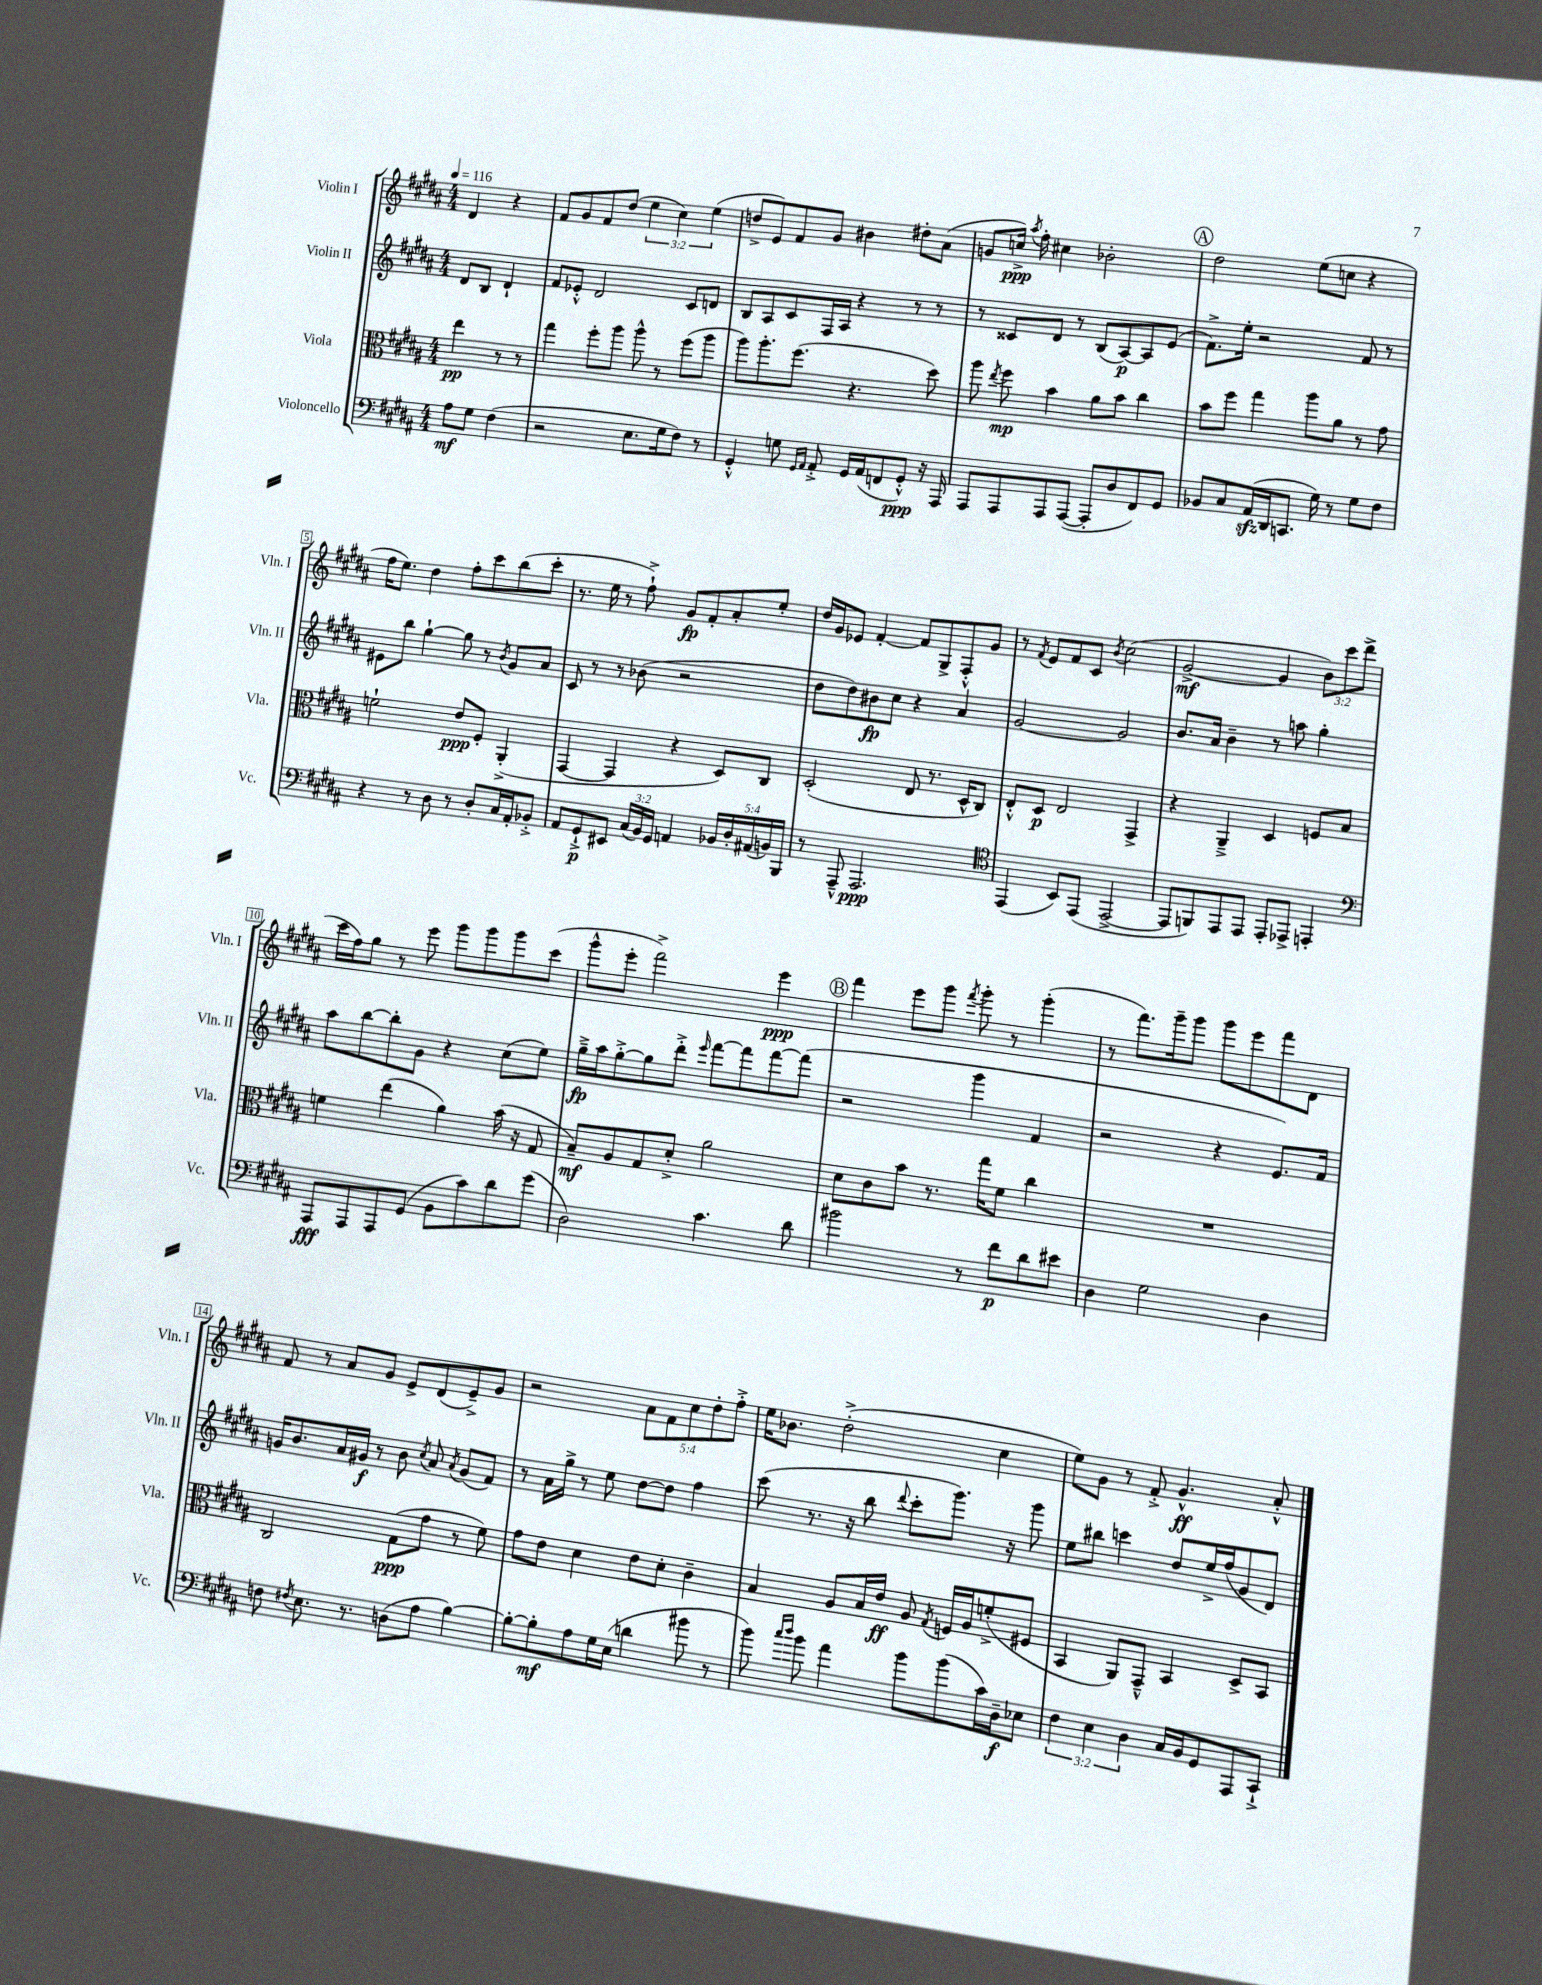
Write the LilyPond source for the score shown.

<<
\new StaffGroup <<
\new Staff = "s0" \with { instrumentName = "Violin I" shortInstrumentName = "Vln. I" } {
    \clef treble \key b \major \numericTimeSignature \time 4/4 \override Staff.TupletNumber.text = #tuplet-number::calc-fraction-text \partial 2 \tempo 4 = 116
    \autoBeamOff dis'4 r4 |
    fis'8[ gis'8 fis'8 dis''8]( \tuplet 3/2 { e''4 cis''4) e''4( } |
    d''8[-> e'8) fis'8 gis'8] bis'4 dis''8[-. ais'8]( |
    g'8[ c''16]->\ppp) \acciaccatura { ais''8 } fis''16-. cis''4 bes'2-. |
    \mark \markup { \circle "A" } dis''2 e''8[( c''8] r4 |
    fis''16[ e''8.]) dis''4 fis''8[-. cis'''8 b''8( cis'''8]-. |
    r8. e''16 r8 fis''8-!->) gis'8[\fp fis'8-. ais'8-. e''8]-. |
    dis''16[ gis'16 ees'8] fis'4~-. fis'8[ gis8-> fis8-.-^ gis'8] |
    r8 \acciaccatura { fis'8 } e'8[ fis'8 cis'8] \acciaccatura { b'8 } cis''2( |
    gis'2~->\mf gis'4 \tuplet 3/2 { b'8[) cis'''8 dis'''8]->( } |
    cis'''16[ fis''16) gis''8] r8 e'''8 gis'''8[ gis'''8 gis'''8 cis'''8]( |
    gis'''8[-^ e'''8]-. fis'''2->) e'''4\ppp |
    \mark \markup { \circle "B" } fis'''4 e'''8[ gis'''8] \acciaccatura { fis'''8 } gis'''8-. r8 gis'''4-.( |
    r8 fis'''8.[) gis'''16-- gis'''8] gis'''8[ e'''8 fis'''8 dis'8] |
    fis'8 r8 ais'8[ gis'8] e'8[-> dis'8( e'8--->) gis'8] |
    r2 \tuplet 5/4 { ais'8[ fis'8 cis''8 dis''8-. fis''8]-.-> } |
    e''16[ bes'8.] dis''2-.->( cis''4 |
    e''8[) gis'8] r8 fis'8-.-> gis'4.-^\ff ais'8-.-^ \bar "|." |
}
\new Staff = "s1" \with { instrumentName = "Violin II" shortInstrumentName = "Vln. II" } {
    \clef treble \key b \major \numericTimeSignature \time 4/4 \partial 2
    \autoBeamOff dis'8[ b8] dis'4-! |
    fis'8[ ees'8]-.-^ dis'2 cis'8[ d'8] |
    b8[ ais8 cis'8 fis16 ais16] r4 r8 r8 |
    r8 cisis'8[ dis'8] r8 b8[( ais8~\p) ais8 e'8]( |
    \mark \markup { \circle "A" } fis'8.[->) e''16]-. r2 fis'8 r8 |
    eis'8[ b''8] gis''4~-! gis''8 r8 \acciaccatura { b'8 } gis'8[ ais'8] |
    cis'8 r8 r8 bes'8( r2 |
    dis''8[ dis''8) bis'8\fp cis''8] r4 ais'4 |
    gis'2~ gis'2 |
    b'8.[ ais'16] b'4-- r8 a''8 gis''4-. |
    ais''8[ b''8~ b''8-. gis'8] r4 cis''8[( e''8]) |
    gis''16[--->\fp ais''16 gis''8~-.-> gis''8 dis'''8]-.-> \grace { e'''16 } fis'''8[~ fis'''8 fis'''8~ fis'''8]( |
    \mark \markup { \circle "B" } r2 gis'''4 fis'4 |
    r2 r4 e'8.[) fis'16] |
    g'16[ b'8. ais'16 gis'16]\f r8 b'8 \acciaccatura { cis''8 } ais'8 \acciaccatura { ais'8 } gis'8[( fis'8]) |
    r8 ais'16[ gis''16]-> r8 e''8 dis''8[~ dis''8] fis''4 |
    cis'''8( r8. r16 b''8 \appoggiatura { dis'''8 } cis'''8[-. gis'''8.]) r16 gis'''8 |
    e''8[ bis''8] c'''4 dis''8[ e''16-> fis''16( gis'8 dis'8]) \bar "|." |
}
\new Staff = "s2" \with { instrumentName = "Viola" shortInstrumentName = "Vla." } {
    \clef alto \key b \major \numericTimeSignature \time 4/4 \partial 2
    \autoBeamOff e''4\pp r8 r8 |
    gis''4 fis''8[-. ais''8] ais''8-^ r8 fis''8[( ais''8] |
    ais''8[) ais''8.-. fis''8.]( r4. dis''8) |
    ais''8 \acciaccatura { e''8 } fis''8\mp b'4 ais'8[ b'8] cis''4 |
    \mark \markup { \circle "A" } b'8[ fis''8] gis''4 ais''8[ ais'8] r8 gis'8 |
    f'2-! e'8[\ppp fis8]-. ais,4-.->( |
    gis,4~ gis,4 r4 dis8[) cis8] |
    dis2-.( e8 r8. dis16[-^ cis8]) |
    e8[-.-^ dis8]\p e2 gis,4-> |
    r4 ais,4---> dis4 f8[ b8] |
    f'4 e''4( ais'4) b'16( r16 gis8 |
    b8[--\mf) ais8 gis8 dis'8]-.-> ais'2 |
    \mark \markup { \circle "B" } dis'8[ cis'8 b'8] r8. gis''16[ fis'8] cis''4 |
    R1 |
    cis2 gis8[\ppp( gis'8] r8 fis'8) |
    gis'8[ e'8] dis'4 e'8[ dis'8]-. cis'4-- |
    b4 ais8[ b16 e'16]\ff ais8 \acciaccatura { gis8 } f16[ ais16 f'8-.->( fis8] |
    b,4 ais,8[) gis,8]---^ b,4 dis8[-> b,8] \bar "|." |
}
\new Staff = "s3" \with { instrumentName = "Violoncello" shortInstrumentName = "Vc." } {
    \clef bass \key b \major \numericTimeSignature \time 4/4 \override Staff.TupletNumber.text = #tuplet-number::calc-fraction-text \partial 2
    \autoBeamOff ais8[\mf gis8] fis4( |
    r2 e8.[ gis16 fis8]) r8 |
    gis,4-.-^ g8 \grace { gis,16[ ais,16] } ais,8-.-> gis,16[ ais,16( f,8 gis,8]-.-^\ppp) r16 ais,,16 |
    ais,,8[ ais,,8 ais,,8 ais,,8]~( ais,,8[-. dis8 fis,8) gis,8] |
    \mark \markup { \circle "A" } bes,8[ cis8 ais,16\sfz( dis,16 c,8.] gis16) r8 gis8[ fis8] |
    r4 r8 dis8 r8 dis8[-. cis16 ais,16-. bes,8]-.-> |
    ais,8[ gis,8-!->\p eis,8] \tuplet 3/2 { cis16[( b,16) gis,16] } a,4 \tuplet 5/4 { bes,16[ dis16-. ais,16( b,16) b,,16] } |
    r8 ais,,8---^ ais,,2.\ppp |
    \clef tenor e,4( b,8[) e,8]( e,2~-> |
    e,8[ f,8) e,8 e,8] e,8[-. ees,8]-> e,4-. |
    \clef bass ais,,8[\fff ais,,8 ais,,8 gis,8]( b,8[ cis'8) dis'8 gis'8]( |
    dis2) cis'4. dis'8 |
    \mark \markup { \circle "B" } bis'2 r8 fis'8[\p dis'8 eis'8] |
    dis4 gis2 dis4 |
    f8 \acciaccatura { fis8 } e8. r8. d8[( ais8] b4~) |
    b8[~-. b8-.\mf ais8 gis16 e16]( d'4 bis'8 r8 |
    b'8) \grace { cis''16[ dis''16] } b'8 ais'4 b'8[ b'8( cis'16) dis16--\f ees8] |
    \tuplet 3/2 { fis4 e4 dis4 } cis16[ b,16 gis,8 ais,,8 cis,8]-!-> \bar "|." |
}
>>
>>
\layout { \context { \Score \override BarNumber.stencil = #(make-stencil-boxer 0.1 0.3 ly:text-interface::print) } }
